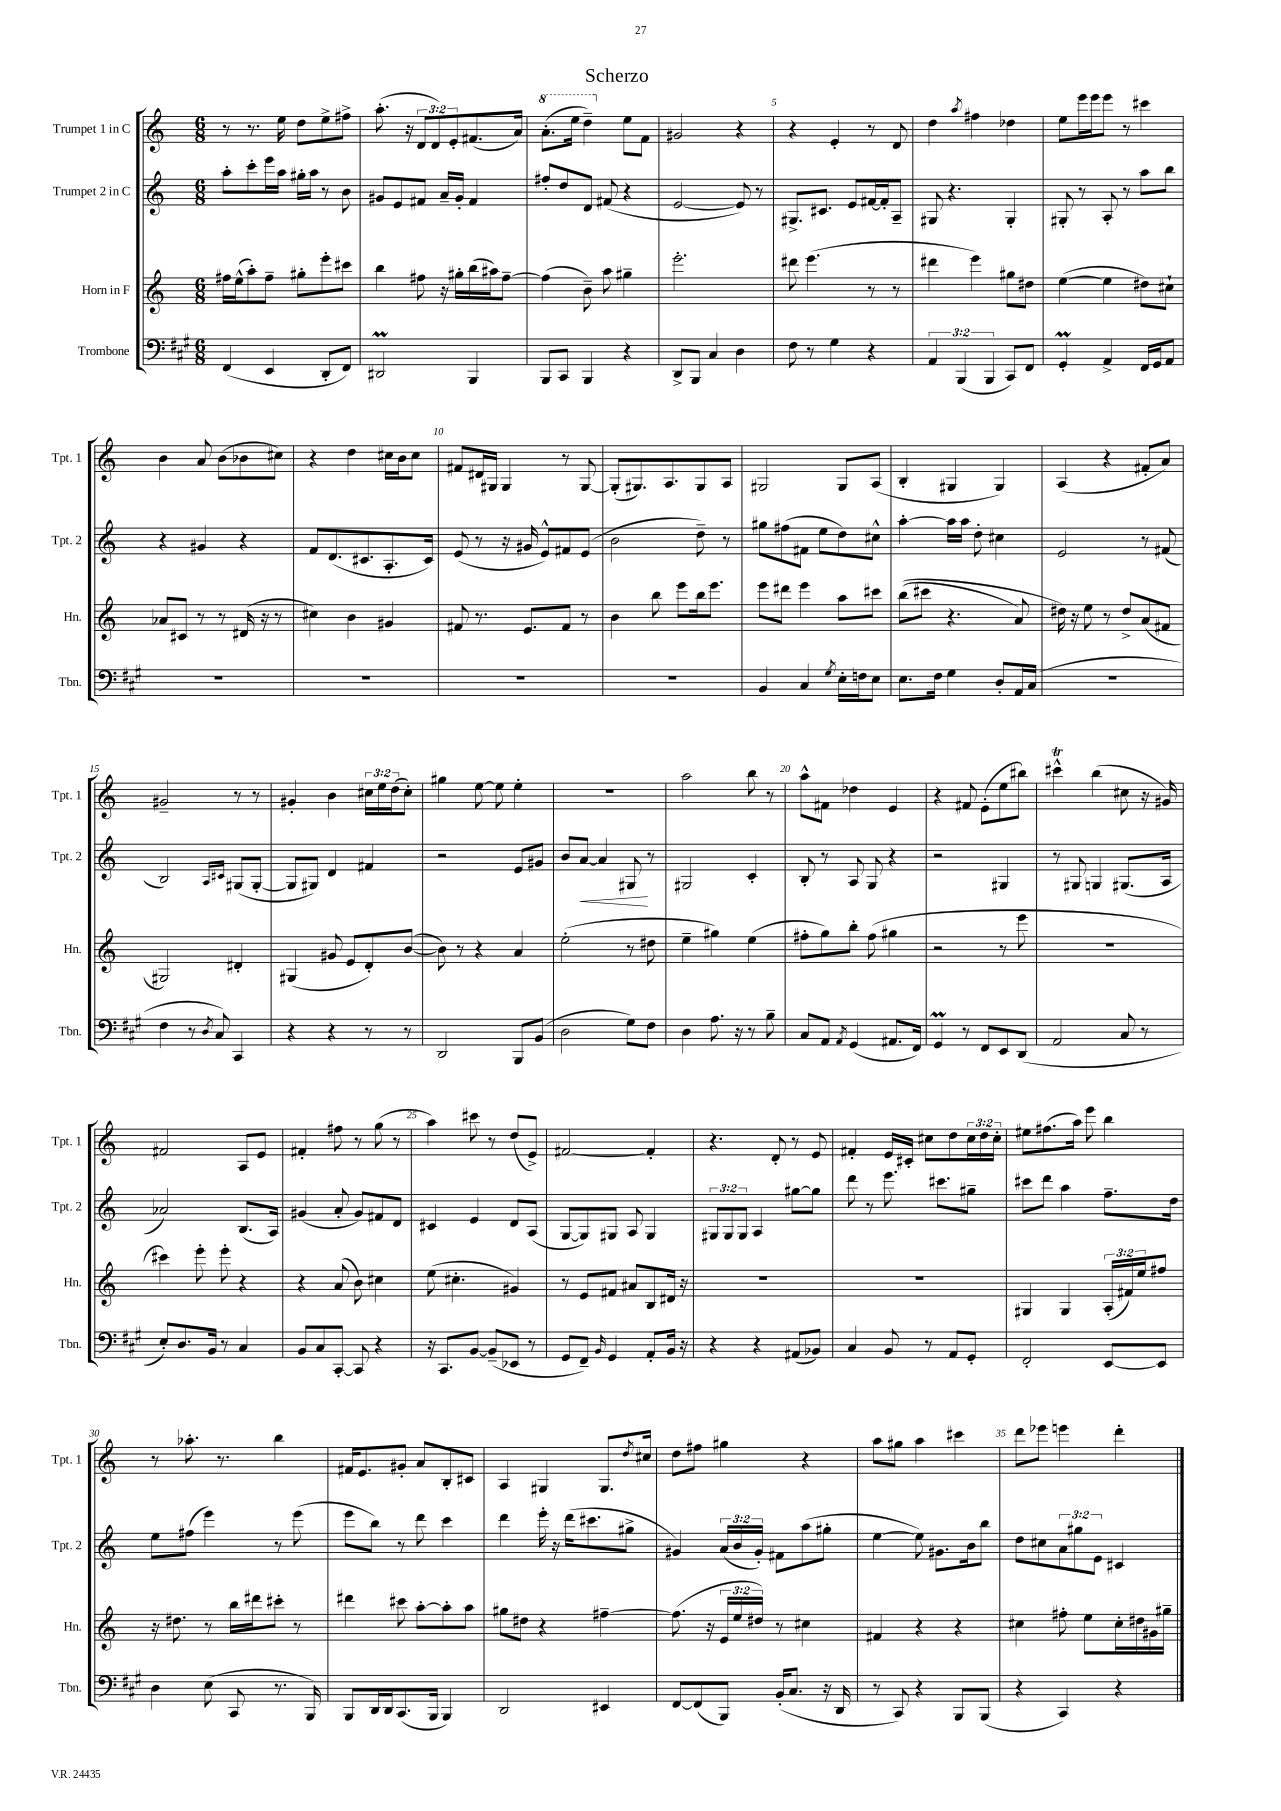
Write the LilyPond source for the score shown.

\header { title = "Scherzo" }
<<
\new StaffGroup <<
\new Staff = "s0" \with { instrumentName = "Trumpet 1 in C" shortInstrumentName = "Tpt. 1" } {
    \clef treble \key c \major \numericTimeSignature \time 6/8 \override Staff.TupletNumber.text = #tuplet-number::calc-fraction-text
    r8 r8. e''16 d''8 e''8-> fis''8-> |
    a''8.-.( r16 \tuplet 3/2 { d'8 d'8) e'8-. } fis'8.( a'16) |
    \ottava #1 a''8.-.( e'''16 d'''4--) \ottava #0 e''8 f'8 |
    gis'2 r4 |
    r4 e'4-. r8 d'8 |
    d''4 \acciaccatura { a''8 } fis''4 des''4 |
    e''8 e'''16 e'''16 e'''8 r8 cis'''4 |
    b'4 a'8 b'8( bes'8 cis''8) |
    r4 d''4 cis''16 b'16 cis''8 |
    fis'8 dis'16 gis16 gis4 r8 gis8~ |
    gis8-.( gis8.) a8. gis8 a8 |
    gis2 gis8 a8( |
    b4-. gis4 gis4) |
    a4( r4 fis'8-. a'8) |
    gis'2-- r8 r8 |
    gis'4-. b'4 \tuplet 3/2 { cis''16 e''16 d''16( } cis''8-.) |
    gis''4 e''8~ e''8 e''4-. |
    R2. |
    a''2 b''8 r8 |
    a''8-^ fis'8 des''4 e'4 |
    r4 fis'8 e'8-.( e''8 bis''8) |
    cis'''4-^\trill b''4( cis''8 r16 gis'16) |
    fis'2 a8 e'8 |
    fis'4-. fis''8 r8 g''8( r8 |
    a''4) cis'''8 r8 d''8( e'8->) |
    fis'2~ fis'4-. |
    r4. d'8-. r8 e'8 |
    fis'4-. e'16 cis'16-. cis''8 d''8 \tuplet 3/2 { cis''16 d''16 cis''16-. } |
    eis''8 fis''8.( a''16) e'''8 b''4 |
    r8 aes''8.-. r8. b''4 |
    fis'16 e'8. gis'8-. a'8 b8-. cis'8 |
    a4 gis4 gis8. \acciaccatura { d''8 } cis''16 |
    d''8 fis''8 gis''4 r4 |
    a''8 gis''8 a''4 cis'''4 |
    d'''8 ees'''8 e'''4 d'''4-. \bar "|." |
}
\new Staff = "s1" \with { instrumentName = "Trumpet 2 in C" shortInstrumentName = "Tpt. 2" } {
    \clef treble \key c \major \numericTimeSignature \time 6/8 \override Staff.TupletNumber.text = #tuplet-number::calc-fraction-text
    a''8-. c'''8-. e'''16 a''16 gis''16-. a''16 r8 b'8 |
    gis'8 e'8 fis'8 a'16-- gis'16-. fis'4 |
    fis''8-. d''8 d'8 fis'8( r4 |
    e'2~ e'8) r8 |
    gis8.-> cis'8. e'8 fis'16~ fis'16-. a8-- |
    gis8 r4. gis4-. |
    gis8-. r8 a8-. r8 a''8 b''8 |
    r4 gis'4 r4 |
    f'8 d'8.( cis'8. a8.-. cis'16) |
    e'8( r8 r16 gis'16 e'8-^) fis'8 e'8( |
    b'2 d''8--) r8 |
    gis''8 fis''8( fis'8 e''8 d''8) cis''8-^ |
    a''4~-. a''16 a''16 d''8-. cis''4 |
    e'2 r8 fis'8( |
    b2) \grace { a16 cis'16 } gis8( gis8~-. |
    gis8 gis8) d'4 fis'4 |
    r2 e'8 gis'8 |
    b'8 a'8~\< a'4 gis8\! r8 |
    gis2 c'4-. |
    b8-. r8 a8 g8 r4 |
    r2 gis4 |
    r8 gis8 g4 gis8.( a16 |
    aes'2) b8.( a16) |
    gis'4( a'8-. gis'8) fis'8 d'8 |
    cis'4 e'4 d'8 a8( |
    g8~ g8) gis8 a8 gis4 |
    \tuplet 3/2 { gis8 gis8 gis8 } a4 gis''8~ gis''8 |
    d'''8 r8 e'''8. cis'''8. gis''8-- |
    cis'''8 d'''8 a''4 f''8.-- d''16 |
    e''8 fis''8( e'''4) r8 e'''8( |
    e'''8 b''8) r8 d'''8 c'''4 |
    d'''4 e'''16-. r16 d'''16( cis'''8. gis''8-> |
    gis'4) \tuplet 3/2 { a'16( b'16 gis'16-.) } fis'8 a''8( gis''8-. |
    e''4~ e''8) gis'8. b'16 b''8 |
    d''8 cis''8 \tuplet 3/2 { a'8 gis''8 e'8 } cis'4 \bar "|." |
}
\new Staff = "s2" \with { instrumentName = "Horn in F" shortInstrumentName = "Hn." } {
    \clef treble \key c \major \numericTimeSignature \time 6/8 \override Staff.TupletNumber.text = #tuplet-number::calc-fraction-text
    fis''16 e''16-^( a''8-.) fis''8-- gis''8-. e'''8-. cis'''8 |
    b''4 fis''8 r16 gis''16-. b''16( ais''16) fis''8~-- |
    fis''4( b'8--) a''8 gis''4-- |
    e'''2.-. |
    dis'''8 e'''4.( r8 r8 |
    dis'''4 e'''4) gis''8 dis''8 |
    e''4~( e''4 dis''8) cis''8-! |
    aes'8 cis'8 r8 r8 dis'16( r16 r8 |
    cis''4) b'4 gis'4 |
    fis'8 r8. e'8. fis'8 r8 |
    b'4 b''8 e'''8 b''16 e'''8. |
    e'''8 dis'''8 e'''4 a''8 cis'''8 |
    b''8(\( cis'''8 r4. a'8) |
    dis''16\) r16 e''8 r8 dis''8-> a'8( fis'8 |
    gis2) dis'4-. |
    gis4( gis'8 e'8 d'8-.) b'8~( |
    b'8) r8 r4 a'4 |
    e''2-.( r8 dis''8 |
    e''4-- gis''4) e''4( |
    fis''8-. g''8) b''8-. fis''8( gis''4 |
    r2 r8 e'''8 |
    R2. |
    cis'''4) e'''8-. e'''8-. r4 |
    r4 a'8( b'8) cis''4 |
    e''8( cis''4.-. gis'4) |
    r8 e'8 fis'8 ais'8 b8 dis'16 r16 |
    R2. |
    R2. |
    gis4 gis4 \tuplet 3/2 { a16-.( fis'16) e''16 } fis''8 |
    r16 dis''8. r8 b''16 dis'''16 cis'''8-. r8 |
    dis'''4 cis'''8 a''8~-. a''8-. a''8 |
    gis''8 dis''8 r4 fis''4~-- |
    fis''8.( r16 \tuplet 3/2 { e'16 e''16 dis''16) } r8 cis''4 |
    fis'4 r4 r4 |
    cis''4 fis''8-. e''8 cis''16-. dis''16 gis'16 gis''16-- \bar "|." |
}
\new Staff = "s3" \with { instrumentName = "Trombone" shortInstrumentName = "Tbn." } {
    \clef bass \key a \major \numericTimeSignature \time 6/8 \override Staff.TupletNumber.text = #tuplet-number::calc-fraction-text
    fis,4( e,4 d,8-. fis,8) |
    dis,2\prall b,,4 |
    b,,8 cis,8 b,,4 r4 |
    d,8-> b,,8 cis4 d4 |
    fis8 r8 gis4 r4 |
    \tuplet 3/2 { a,4 b,,4( b,,4 } cis,8) fis,8 |
    gis,4-.\prall a,4-> fis,16 gis,16 a,8 |
    R2. |
    R2. |
    R2. |
    R2. |
    b,4 cis4 \acciaccatura { gis8 } e16-. f16 e8 |
    e8. fis16 gis4 d8-. a,16 cis16( |
    R2. |
    fis4 r8 \acciaccatura { d8 } cis8) cis,4 |
    r4 r4 r8 r8 |
    d,2 b,,8 b,8( |
    d2 gis8) fis8 |
    d4 a8. r16 r8 b8-- |
    cis8 a,8 \acciaccatura { a,8 } gis,4( ais,8. fis,16) |
    gis,4\prall r8 fis,8 e,8 d,8( |
    a,2 cis8 r8 |
    e8-.) d8. b,16 r8 cis4 |
    b,8 cis8 cis,8~-. cis,8 r4 |
    r16 cis,8. b,8~ b,8--( ees,8 r8 |
    gis,8 fis,8--) \grace { b,16 } gis,4 a,8-. b,16 r16 |
    r4 r4 ais,8( bes,8) |
    cis4 b,8 r8 a,8 gis,8-. |
    fis,2-. e,8~ e,8 |
    d4 e8( cis,8 r8. b,,16) |
    b,,8 d,16 d,16 cis,8.( b,,16 b,,4) |
    d,2 eis,4 |
    fis,8~ fis,8( b,,8) b,16-.( cis8. r16 d,16 |
    r8 cis,8) r4 b,,8 b,,8( |
    r4 cis,4) r4 \bar "|." |
}
>>
>>
\layout { \context { \Score \override BarNumber.break-visibility = ##(#f #t #t) barNumberVisibility = #(every-nth-bar-number-visible 5) } }
